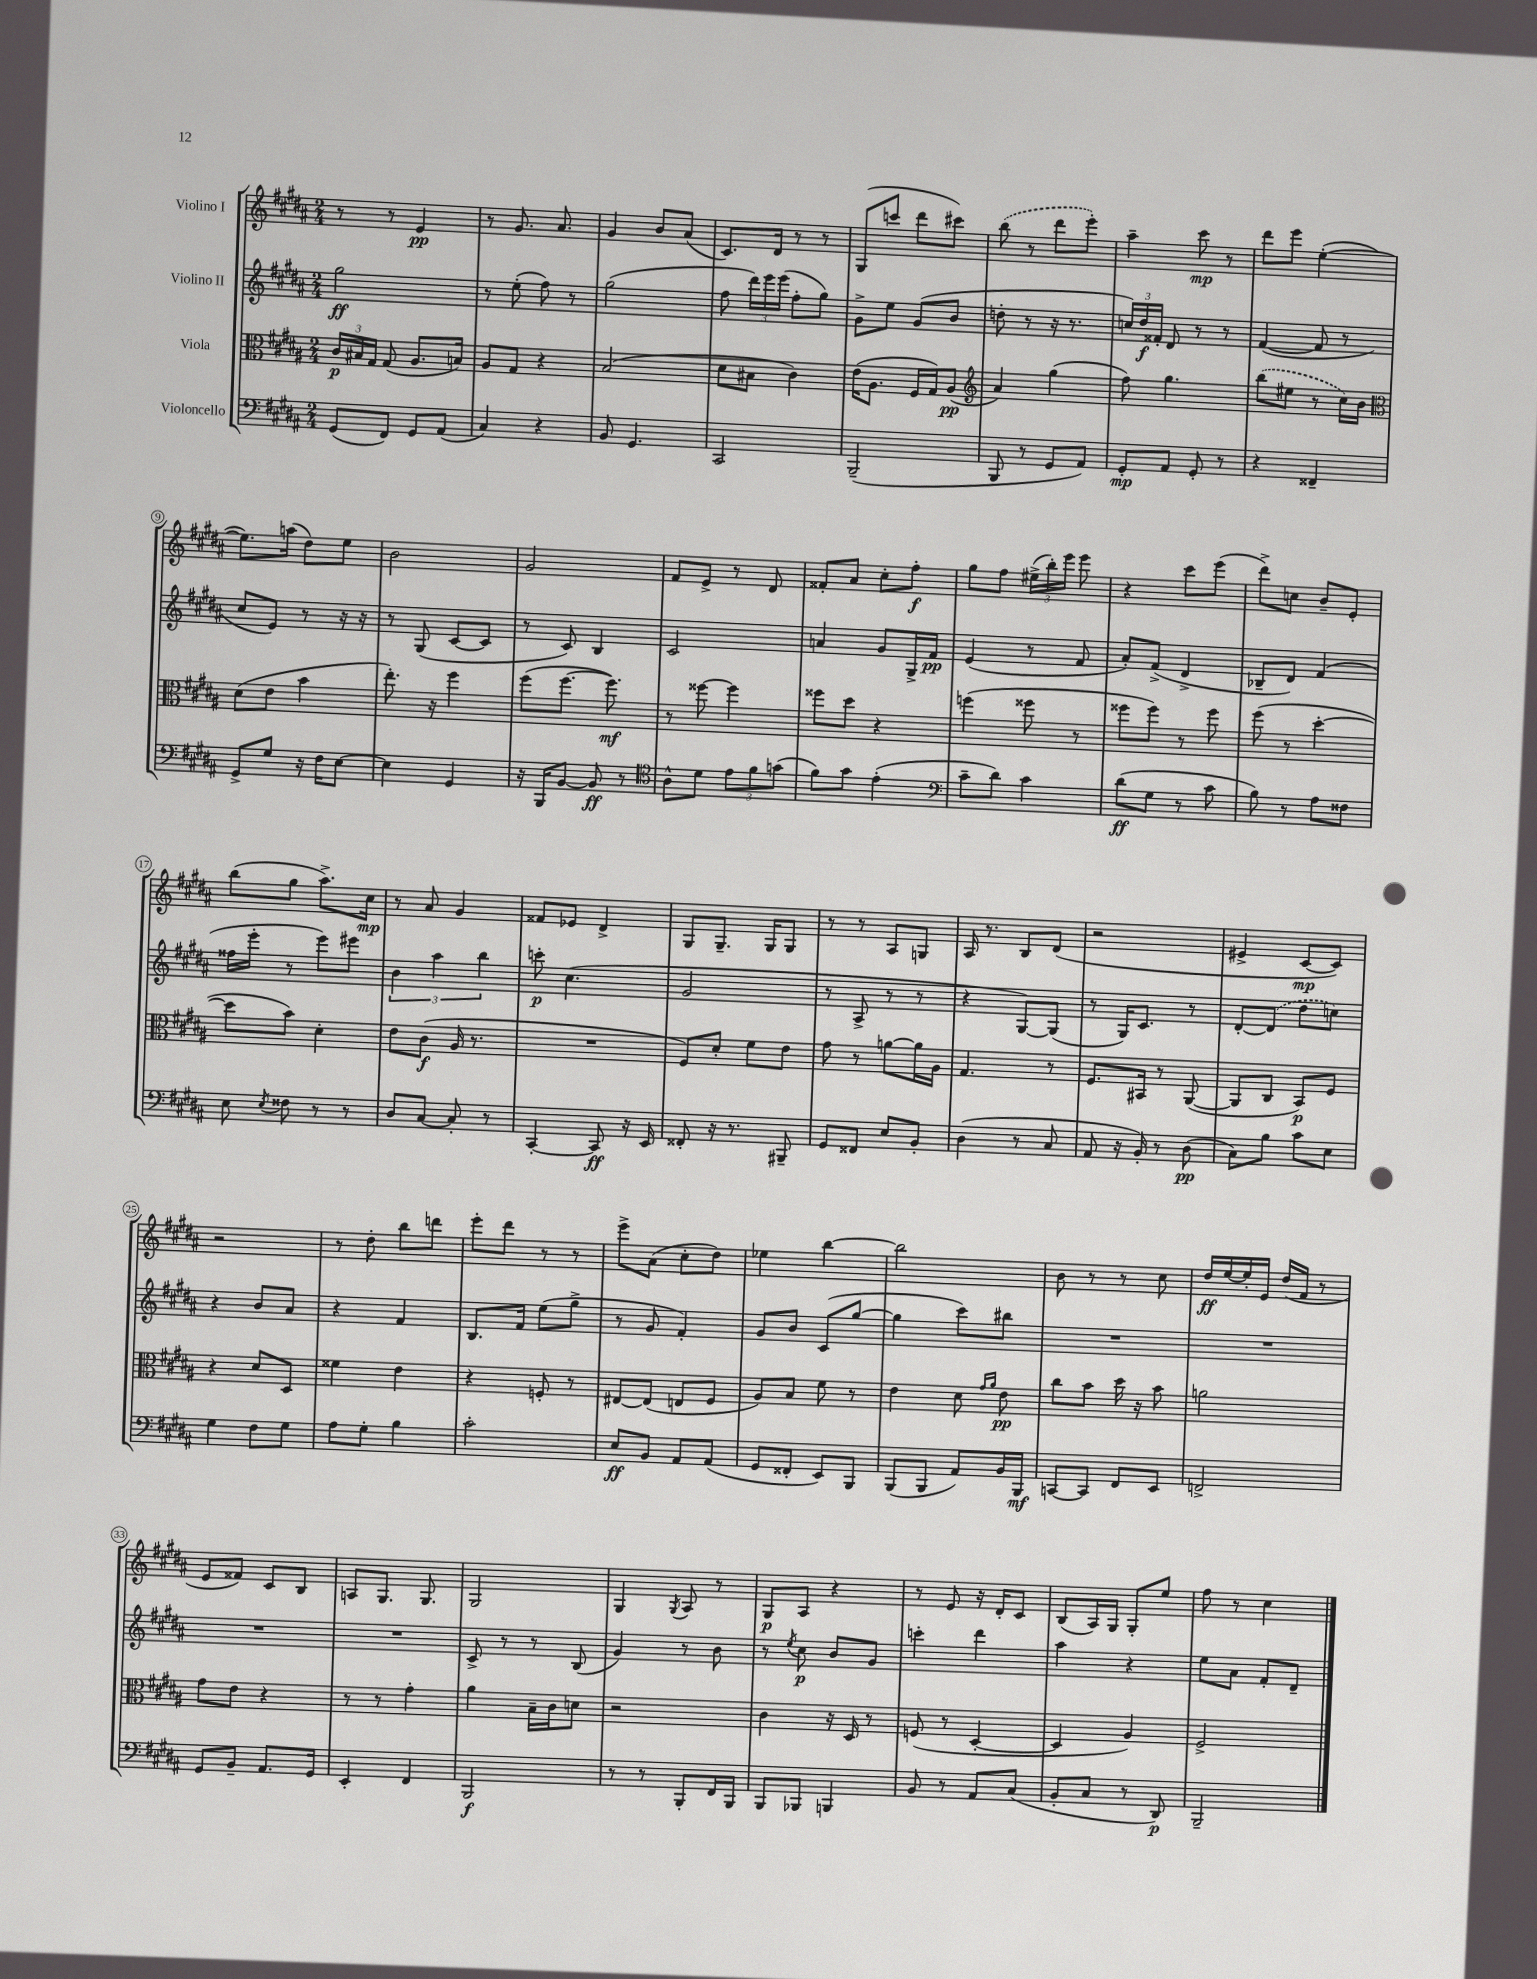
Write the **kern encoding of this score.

**kern	**kern	**kern	**kern
*staff4	*staff3	*staff2	*staff1
*clefF4	*clefC3	*clefG2	*clefG2
*k[f#c#g#d#a#]	*k[f#c#g#d#a#]	*k[f#c#g#d#a#]	*k[f#c#g#d#a#]
*M2/4	*M2/4	*M2/4	*M2/4
(8GG#	24c#	2gg#	8r
.	24B#	.	.
.	24G#	.	.
8FF#)	(8G#	.	8r
8GG#	8.A#	.	4e
(8AA#	.	.	.
.	16B)	.	.
=	=	=	=
4C#)	8A#	8r	8r
.	8G#	(8ee'	8.g#
4r	4r	8ff#)	.
.	.	.	8.a#
.	.	8r	.
=	=	=	=
8BB	(2B	(2gg#	4g#
4.GG#	.	.	.
.	.	.	8b
.	.	.	(8a#
=	=	=	=
2CC#	8d#	8ff#	8.c#)
.	8B#	24ddd#)	.
.	.	24eee	.
.	.	.	16d#
.	.	(24eee	.
.	4c#)	8ff#'	8r
.	.	8gg#)	8r
=	=	=	=
(2BBB~	(16e	8g#^	(8G#
.	8.A#	.	.
.	.	8ee	8ccc
.	16F#	(8g#	8ddd#
.	16G#)	.	.
.	(8A#	8b	8ccc#)
=	=	=	=
*	*clefG2	*	*
8BBB	4a#)	8dd'	(8bb
8r	.	8r	8r
8GG#	(4gg#	16r	8ddd#
.	.	8.r	.
8AA#)	.	.	8eee')
=	=	=	=
8GG#'	8ff#)	24cc)	4aa#~
.	.	24dd#	.
.	.	24f##'	.
8AA#	4.gg#	8d#	.
8GG#'	.	8r	8ccc#
8r	.	8r	8r
=	=	=	=
4r	(8bb	([4f#	8ddd#
.	8ee#	.	8eee
4FF##~	8r	8f#]	([4ee'
.	16cc#)	8r	.
.	16b	.	.
=	=	=	=
*	*clefC3	*	*
8GG#^	(8d#	8cc#	8.ee])
8G#	8e	8e)	.
.	.	.	(16aa
16r	4b	8r	8dd#)
16F#	.	.	.
[8E	.	16r	8ee
.	.	16r	.
=	=	=	=
4E]	8.ee')	8r	2b
.	.	(8G#	.
.	16r	.	.
4GG#	4ff#	[8c#	.
.	.	8c#]	.
=	=	=	=
16r	(8ff#	8r	2g#
16BBB	.	.	.
[8BB	[8.ff#	8c#)	.
8BB]	.	4B	.
.	8.ff#])	.	.
8r	.	.	.
=	=	=	=
*clefC4	*	*	*
8A#^^	8r	2c#	8f#
8d#	[8ff##	.	8e^
12e	4ff##]	.	8r
12f#	.	.	.
.	.	.	8d#
(12g	.	.	.
=	=	=	=
8f#)	8ff##	4a	8f##'
8g#	8dd#	.	8a#
(4e'	4r	8g#	8cc#'
.	.	16G#^	8ff#'
.	.	16f#	.
=	=	=	=
*clefF4	*	*	*
8c#~	(4ff	(4e	8gg#
8d#)	.	.	8ff#
4c#	8ff##	8r	(24ee#^
.	.	.	24bb')
.	.	.	24eee
.	8r	8f#	8eee
=	=	=	=
(8d#	8ff##	8a#')	4r
8G#	8ff##)	(8f#^	.
8r	8r	4d#^	8ccc#
8c#	8ff##	.	(8eee
=	=	=	=
8B)	(8ff#	8B-~	8ddd#^)
8r	8r	8d#)	8cc
8A#	[4dd#'	(4f#	8b~
8F##	.	.	8e'
=	=	=	=
8E	8dd#]	16ff##	(8bb
.	.	16eee'	.
8qE	.	.	.
8F##	8b)	8r	8gg#
8r	4d#'	8eee)	8.aa#^)
8r	.	8eee#	.
.	.	.	16cc#
=	=	=	=
8D#	8e	6b	8r
[8C#	(8c#	.	8a#
.	.	6aa#	.
8C#']	16A#	.	4g#
.	8.r	.	.
.	.	6bb	.
8r	.	.	.
=	=	=	=
[4CC#'	2r	8ccc'	8f##
.	.	(4.cc#	8e-
8CC#]	.	.	4d#^
16r	.	.	.
16EE	.	.	.
=	=	=	=
8FF##'	8F#)	2g#	8G#
16r	8d#'	.	8.G#~
8.r	.	.	.
.	8f#	.	.
.	.	.	16G#
8BBB#~	8e	.	8G#
=	=	=	=
8GG#	8g#	8r	8r
8FF##	8r	8A#^	8r
8E	[8a	8r	8A#
8BB'	16a]	8r	8G
.	16A#	.	.
=	=	=	=
(4D#	4.G#	4r	16A#
.	.	.	8.r
8r	.	[8G#)	8B
8C#	8r	(8G#]	(8d#
=	=	=	=
8AA#	8.F#	8r	2r
16r	.	16G#)	.
16BB')	16BB#	8.c#	.
8r	8r	.	.
(8D#	([8AA#	8r	.
=	=	=	=
8C#)	8AA#]	[8d#'	4e#^
8B	8C#	(8d#]	.
8c#	8BB)	8dd#	[8c#
8E	8F#	8cc)	8c#])
=	=	=	=
4G#	4r	4r	2r
8F#	8d#	8b	.
8G#	8D#	8a#	.
=	=	=	=
8A#	4f##	4r	8r
8G#'	.	.	8dd#'
4B	4e	4f#	8bb
.	.	.	8ddd
=	=	=	=
2c#'	4r	8.B	8eee'
.	.	.	8ddd#
.	.	16f#	.
.	8F'	(8ee	8r
.	8r	8gg#^	8r
=	=	=	=
8E	[8E#	8r	8eee^
8BB	(8E#]	8g#	(8a#
8AA#	8E	4f#')	8cc#'
(8AA#	8F#	.	8dd#)
=	=	=	=
8GG#	8A#)	8g#	4ee-
8FF##'	8B	8b	.
8EE)	8f#	(8c#	[4bb
8BBB	8r	[8gg#	.
=	=	=	=
(8BBB	4e	4gg#]	2bb]
8BBB	.	.	.
8AA#)	8d#	8ccc#)	.
.	16qqg#	.	.
.	16qqa#	.	.
16BB	8e	8bb#	.
16BBB	.	.	.
=	=	=	=
[8CC	8cc#	2r	8b
8CC]	8b	.	8r
8FF#	16dd#	.	8r
.	16r	.	.
8EE	8b	.	8cc#
=	=	=	=
2FF^	2a	2r	16dd#
.	.	.	[16ee
.	.	.	16ee']
.	.	.	16e
.	.	.	(16dd#
.	.	.	16f#
.	.	.	8r
=	=	=	=
8GG#	8g#	2r	8e
8BB~	8e	.	8f##)
8.AA#	4r	.	8c#
.	.	.	8B
16GG#	.	.	.
=	=	=	=
4EE'	8r	2r	8A
.	8r	.	8.G#
4FF#	4g#'	.	.
.	.	.	8.G#
=	=	=	=
2BBB	4a#	8c#^	2G#
.	.	8r	.
.	16B~	8r	.
.	16c#	.	.
.	8d	(8B	.
=	=	=	=
8r	2r	4g#)	4G#
8r	.	.	.
.	.	.	8qG#
8BBB'	.	8r	8A#
16FF#	.	8b	8r
16BBB	.	.	.
=	=	=	=
8BBB	4c#	8r	8G#
.	.	8qee	.
8BBB-	.	8cc#	8A#
4BBB	16r	8b	4r
.	16D#	.	.
.	8r	8g#	.
=	=	=	=
8BB	(8F	4ccc'	8r
8r	8r	.	8e
8AA#	[4D#'	4ddd#	16r
.	.	.	16d#'
(8C#	.	.	8c#
=	=	=	=
8BB'	4D#]	4aa#	(8B
8C#	.	.	16A#)
.	.	.	16G#
8r	4A#)	4r	8G#'
8DD#)	.	.	8ee
=	=	=	=
2BBB~	2F#^	8ee	8ff#
.	.	8a#	8r
.	.	8f#'	4cc#
.	.	8d#~	.
==	==	==	==
*-	*-	*-	*-
